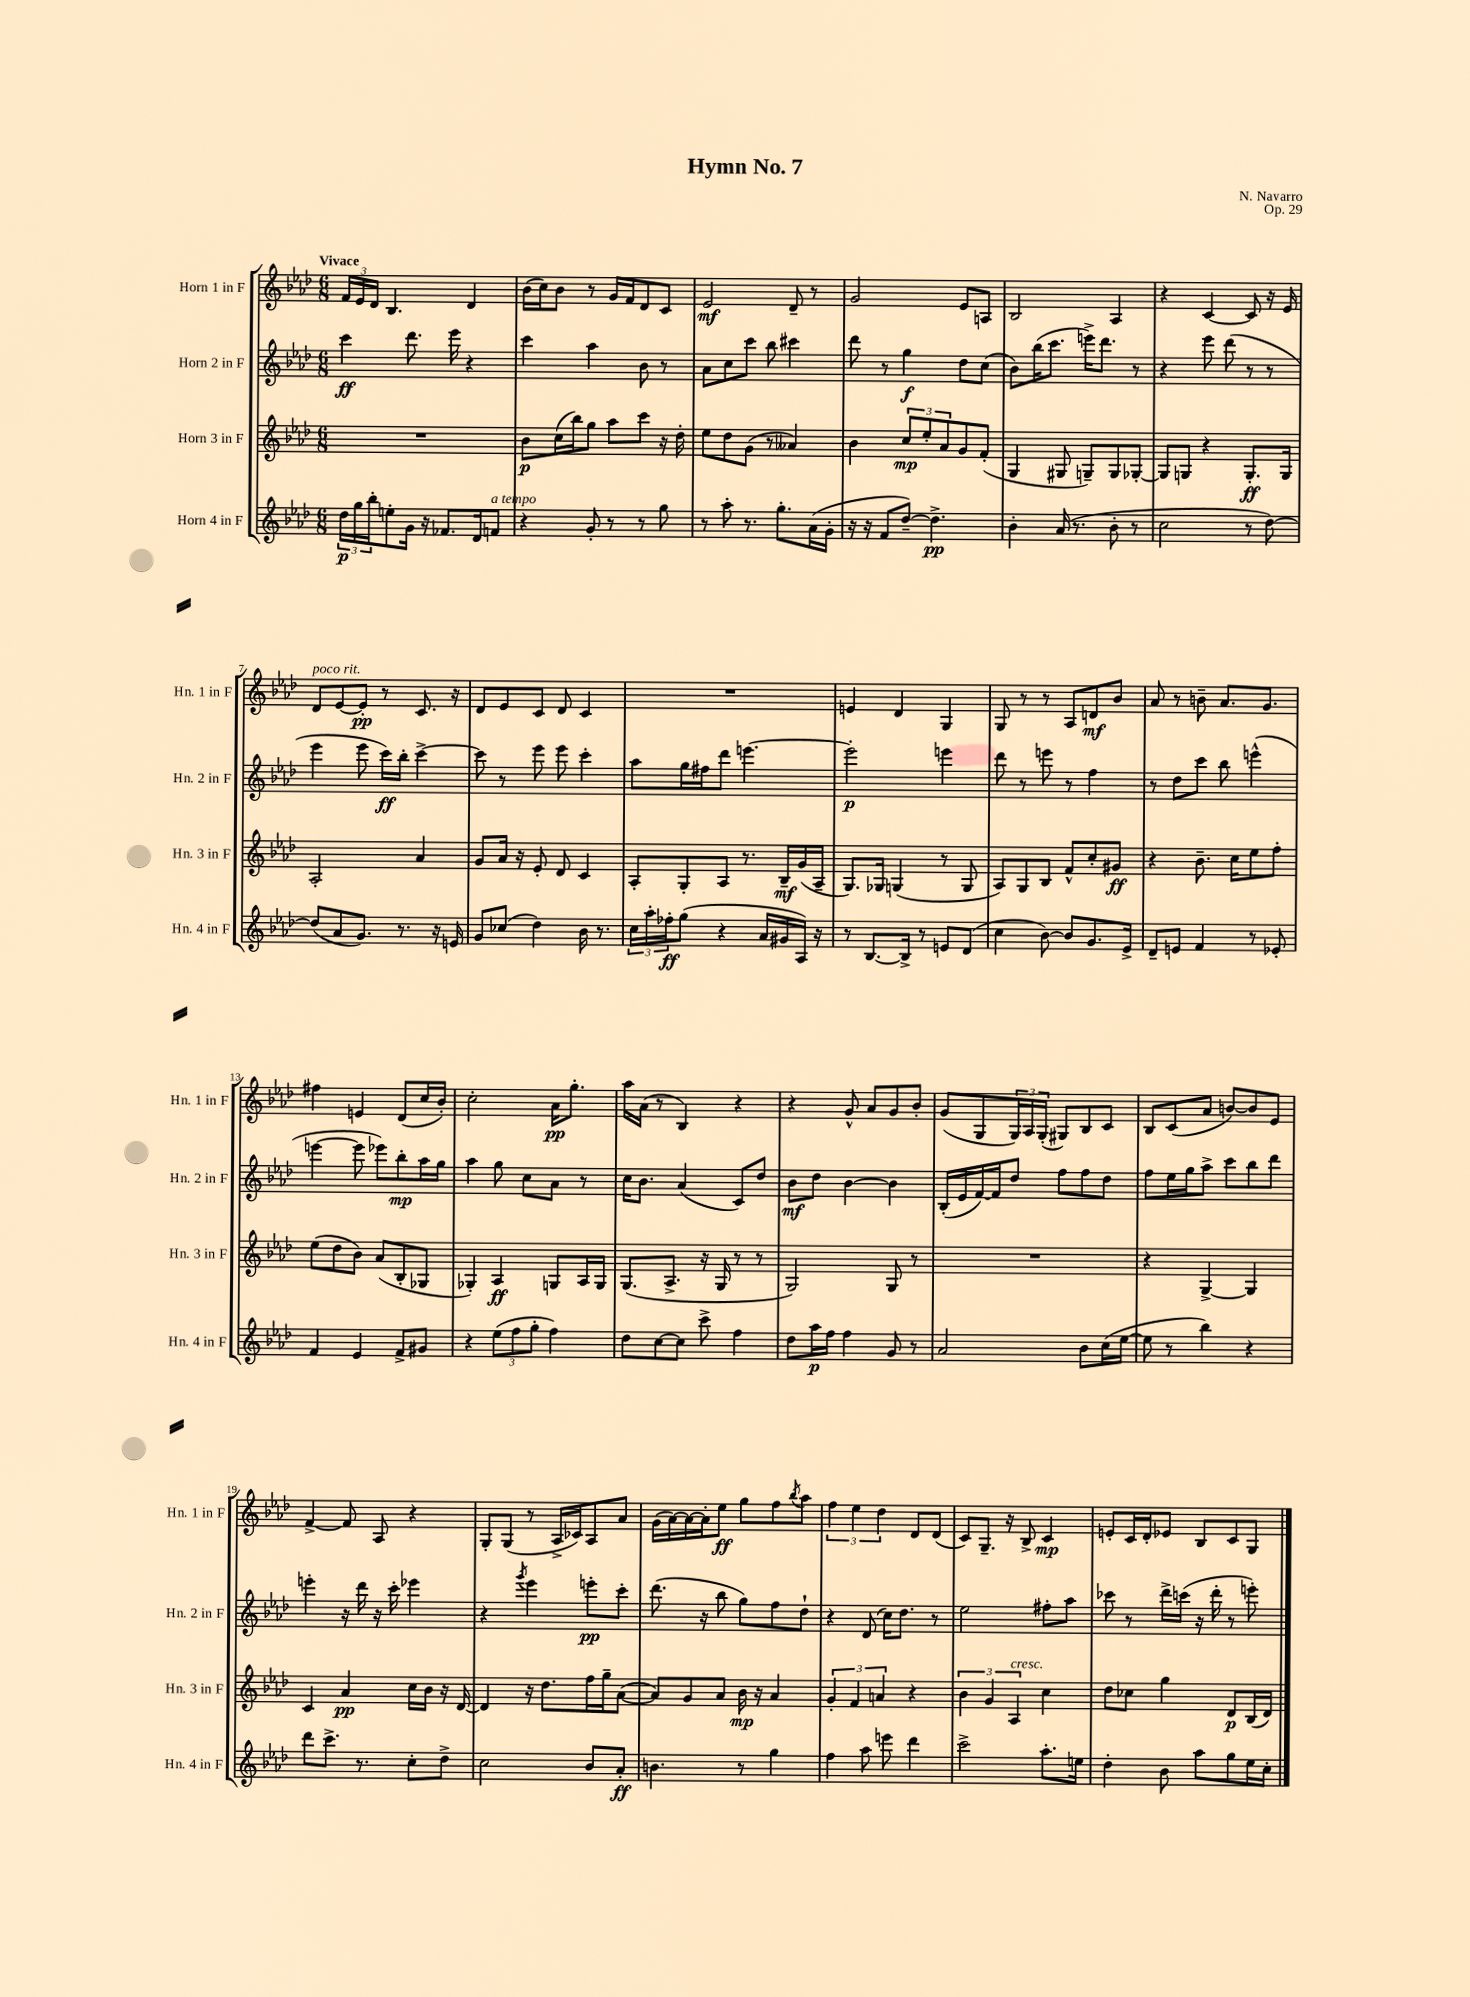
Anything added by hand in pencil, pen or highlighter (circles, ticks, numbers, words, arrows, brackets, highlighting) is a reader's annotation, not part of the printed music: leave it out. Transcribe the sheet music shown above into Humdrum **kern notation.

**kern	**kern	**kern	**kern
*staff4	*staff3	*staff2	*staff1
*clefG2	*clefG2	*clefG2	*clefG2
*k[b-e-a-d-]	*k[b-e-a-d-]	*k[b-e-a-d-]	*k[b-e-a-d-]
*M6/8	*M6/8	*M6/8	*M6/8
24dd-\LL	2.r	4ccc\	24f/LL
24gg\	.	.	24e-/
24bb-'\J	.	.	24d-/JJ
8ee'\	.	.	4.B-/
16g\Jk	.	8.ddd-\	.
16r	.	.	.
8.f-/L	.	.	.
.	.	16eee-\	.
.	.	4r	4d-/
16d-/k	.	.	.
8f/J	.	.	.
=	=	=	=
4r	8b-\L	4ccc\	(16b-\LL
.	.	.	16cc\J)
.	(16cc\L	.	8b-\J
.	16bb-\J)	.	.
8g'/	8gg\J	4aa-\	8r
8r	8aa-\L	.	16g/LL
.	.	.	16f/J
8r	8ccc\J	8b-\	8d-/
8gg\	16r	8r	8c/J
.	16dd-'\	.	.
=	=	=	=
8r	8ee-\L	8a-\L	2e-/
8aa-'\	8dd-\	8cc\	.
8.r	(8g\J	8ccc\J	.
.	8r	8bb-\	.
8.gg'\L	.	.	.
.	4a--/)	4ccc#\	8d-~/
(16a-\L	.	.	8r
16g'\JJ	.	.	.
=	=	=	=
16r	4b-\	8ddd-\	2g/
16r	.	.	.
8f/L	.	8r	.
[8dd-~/J)	12cc/L	4gg\	.
.	12ee-'/	.	.
4.dd-^\]	.	.	.
.	12a-/	.	.
.	8g/	8dd-\L	8e-/L
.	(8f'/J	(8cc\J	8A/J
=	=	=	=
4b-'\	4G/	8b-\L)	2B-/
.	.	(16bb-\K	.
.	.	8.ccc\J	.
(16a-/	8G#/	.	.
8.r	.	.	.
.	8G~/L)	16eee^\LK)	.
.	.	8.ddd-\J	.
8b-'\	8G/	.	4A-/
8r	[8G-'/J	8r	.
=	=	=	=
2cc\	8G-/]L	4r	4r
.	8G/J	.	.
.	4r	8eee-\	[4c/
.	.	(8ddd-\	.
8r	8.G'/L	8r	8c/]
[8dd-\)	.	8r	16r
.	16G/Jk	.	16e-/
=	=	=	=
(8dd-/]L	2A-'/	4eee-\	8d-/L
8a-/	.	.	[8e-/
8.g/J)	.	8eee-\	8e-'/]J
.	.	16ccc\LL)	8r
8.r	.	16bb-'\JJ	.
.	4a-/	[4ccc^\	8.c/
16r	.	.	.
16e/	.	.	16r
=	=	=	=
8g/L	8g/L	8ccc\]	8d-/L
(8cc-/J	16a-/Jk	8r	8e-/
.	16r	.	.
4dd-\)	8e-'/	8eee-\	8c/J
.	8d-/	8eee-\	8d-/
16b-\	4c/	4ccc'\	4c/
8.r	.	.	.
=	=	=	=
24cc\LL	8A-'/L	8aa-\L	2.r
24aa-'\	.	.	.
24ff-'\J	.	.	.
(8gg\J	8G'/	16gg\L	.
.	.	16ff#\J	.
4r	8A-/J	8ddd-\J	.
.	8.r	[4.eee\	.
16a-/LL	.	.	.
16g#/	16B-~/LL	.	.
16A-/JJ)	(16g/	.	.
16r	16A-~/JJ	.	.
=	=	=	=
8r	8.G/L)	2eee'\]	4e/
[8.B-/L	.	.	.
.	16G-/Jk	.	.
.	(4G/	.	4d-/
16B-^/]Jk	.	.	.
8r	.	.	.
8e/L	8r	4eee\	4G/
(8d-/J	8G/	.	.
=	=	=	=
4cc\	8A-/L)	8ddd-\	8G/
.	8G/	8r	8r
[8b-\)	8B-/J	8eee\	8r
8b-/]L	8f^^/L	8r	8A-/L
8.g/	8cc'/	4ff\	8d/
.	8g#/J	.	8b-/J
16e-^/Jk	.	.	.
=	=	=	=
8d-~/L	4r	8r	8a-/
8e/J	.	8dd-\L	8r
4f/	8.b-~\	8ccc\J	8b~\
.	.	8bb-\	8.a-/L
.	16cc\LK	.	.
8r	8ee-\	(4eee^^\	.
.	.	.	8.g/J
8e-'/	8ff'\J	.	.
=	=	=	=
4f/	(8ee-\L	[4eee\	4ff#\
.	8dd-\	.	.
4e-/	8b-\J)	8eee\]	4e/
.	(8a-/L	8eee-\L)	.
8f^/L	8B-'/	8bb-'\	(8d-/L
8g#/J	8G-/J	16aa-\L	16cc/L
.	.	16gg\JJ	16b-'/JJ)
=	=	=	=
4r	4G-'/)	4aa-\	2cc'\
(12ee-\L	4A-/	8gg\	.
12ff\	.	.	.
.	.	8cc\L	.
12gg'\J	.	.	.
4ff\)	8G/L	8a-\J	16a-\LK
.	.	.	8.gg'\J
.	16A-/L	8r	.
.	16G/JJ	.	.
=	=	=	=
8dd-\L	(8.G/L	16cc\LK	16aa-\LL
.	.	8.b-\J	(16a-\JJ
[8cc\	.	.	8r
.	8.A-^/J	.	.
8cc\]J	.	(4a-/	4B-/)
8ccc^\	16r	.	.
.	16G/	.	.
4ff\	8r	8c/L)	4r
.	8r	8dd-/J	.
=	=	=	=
8dd-\L	2G/)	8b-\L	4r
16aa-\L	.	8dd-\J	.
16ff\JJ	.	.	.
4ff\	.	[4b-\	8g^^/
.	.	.	8a-/L
8g/	8G/	4b-\]	8g/
8r	8r	.	8b-'/J
=	=	=	=
2a-/	2.r	(16B-'/LL	(8g/L
.	.	16e-/	.
.	.	[16f/)	8G/
.	.	16f/]J	.
.	.	8dd-/J	24G/L)
.	.	.	24A-/
.	.	.	(24G'/JJ
.	.	8ff\L	8G#/L)
8b-\L	.	8ff\	8B-/
(16cc\L	.	8dd-\J	8c/J
[16ee-\JJ	.	.	.
=	=	=	=
8ee-\]	4r	8ff\L	8B-/L
8r	.	16ee-\L	(8c/
.	.	16gg\J	.
4bb-\)	[4G^/	8aa-^\J	8a-/J
.	.	8ccc\L	[8b/L)
4r	4G/]	8bb-\	8b/]
.	.	8ddd-\J	8e-/J
=	=	=	=
8ddd-\L	4c/	4eee'\	[4f^/
8.ccc^\J	.	.	.
.	4a-/	16r	8f/]
8.r	.	16ddd-\	.
.	.	16r	8A-/
.	.	16ccc'\	.
8cc'\L	16cc\LL	4eee-\	4r
.	16b-\JJ	.	.
8dd-^\J	16r	.	.
.	[16d-/	.	.
=	=	=	=
2cc\	4d-/]	4r	8G'/L
.	.	.	(8G/J
.	.	8qggg/	.
.	16r	4eee-\	8r
.	8.dd-\L	.	.
.	.	.	16A-^/LL
.	.	.	16c-/J)
8b-/L	16ff\L	8eee'\L	8A-/
.	16gg~\J	.	.
8a-'/J	([8a-\J	8ccc'\J	8a-/J
=	=	=	=
4.b\	8a-/]L)	(8.ddd-\	(16g\LL
.	.	.	[16a-\)
.	8g/	.	16a-\_
.	.	16r	16a-'\]J
.	8a-/J	8bb-\	8ee-\J
8r	16b-\	8gg\L)	8gg\L
.	16r	.	.
4gg\	4a-/	8ff\	8ff\
.	.	.	8qbb-/
.	.	8dd-`\J	8aa-\J
=	=	=	=
4ff\	6g'/	4r	6ff\
.	6f/	.	6ee-\
8aa-\	.	(8d-/	.
.	6a/	.	6dd-\
8eee\	.	16cc\LK)	.
.	.	8.dd-\J	.
4ddd-\	4r	.	8d-/L
.	.	8r	(8d-/J
=	=	=	=
2ccc^\	6b-\	2ee-\	8c/L)
.	.	.	8.G~/J
.	6g/	.	.
.	.	.	16r
.	6A-/	.	.
.	.	.	8B-^/
8.aa-'\L	4cc\	8ff#'\L	4c/
.	.	8aa-\J	.
16ee\Jk	.	.	.
=	=	=	=
4dd-'\	8dd-\L	8ccc-\	8e'/L
.	8cc-\J	8r	16c/L
.	.	.	16d-'/J
8b-\	4gg\	16ddd-^\LL	8e-/J
.	.	(16ccc\JJ	.
8aa-\L	.	16r	8B-/L
.	.	16ddd-'\	.
8gg\	8d-/L	8r	8c/
16ee-\L	(16B-/L	8eee'\)	8G/J
16cc'\JJ	16d-/JJ)	.	.
==	==	==	==
*-	*-	*-	*-
